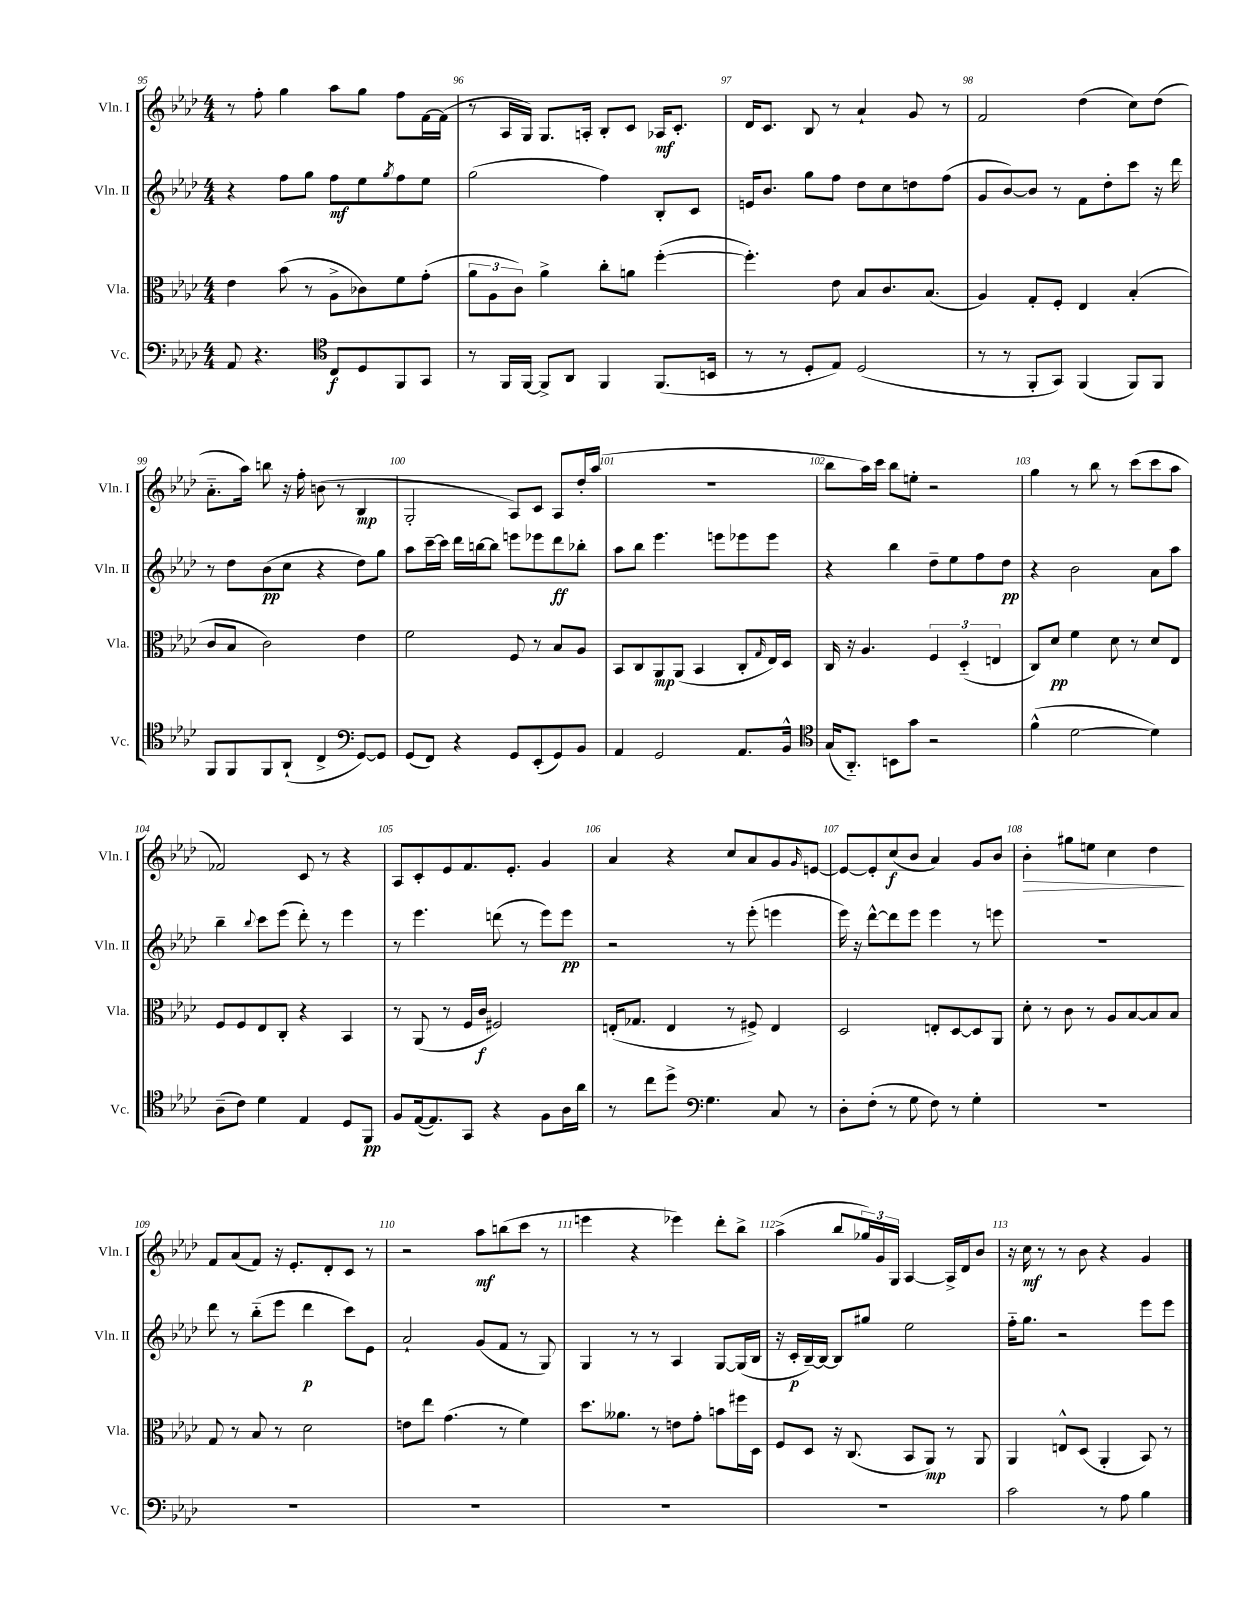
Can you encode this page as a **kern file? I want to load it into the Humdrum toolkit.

**kern	**dynam	**kern	**dynam	**kern	**dynam	**kern	**dynam
*part4	*part4	*part3	*part3	*part2	*part2	*part1	*part1
*staff4	*staff4	*staff3	*staff3	*staff2	*staff2	*staff1	*staff1
*I"Vc.	*	*I"Vla.	*	*I"Vln. II	*	*I"Vln. I	*
*I'Vc.	*	*I'Vla.	*	*I'Vln. II	*	*I'Vln. I	*
*clefF4	*	*clefC3	*	*clefG2	*	*clefG2	*
*k[b-e-a-d-]	*	*k[b-e-a-d-]	*	*k[b-e-a-d-]	*	*k[b-e-a-d-]	*
*M4/4	*	*M4/4	*	*M4/4	*	*M4/4	*
=95	=95	=95	=95	=95	=95	=95	=95
8AA-/	.	4e-\	.	4r	.	8r	.
4.r	.	.	.	.	.	8ff'\	.
.	.	(8b-\	.	8ff\L	.	4gg\	.
.	.	8r	.	8gg\J	.	.	.
*clefC4	*	*	*	*	*	*	*
8C/L	f	8A-^\L	.	8ff\L	mf	8aa-\L	.
8D-/	.	8c-X\)	.	8ee-\	.	8gg\J	.
.	.	.	.	8qgg/	.	.	.
8FF/	.	8f\	.	8ff\	.	8ff\L	.
8GG/J	.	(8g'\J	.	8ee-\J	.	[16f\L	.
.	.	.	.	.	.	(16f\JJ]	.
=96	=96	=96	=96	=96	=96	=96	=96
8r	.	12a-\L	.	(2gg\	.	8r	.
.	.	12A-\	.	.	.	.	.
16FF/LL	.	.	.	.	.	16A-/LL	.
.	.	12c\J)	.	.	.	.	.
[16FF/JJ	.	.	.	.	.	16G/JJ)	.
8FF^/L]	.	4a-^\	.	.	.	8.G/L	.
8AA-/J	.	.	.	.	.	.	.
.	.	.	.	.	.	16An'/Jk	.
4FF/	.	8cc'\L	.	4ff\)	.	8B-'/L	.
.	.	8an\J	.	.	.	8c/J	.
(8.FF/L	.	([4ff'\	.	8B-'/L	.	16A-X/KL	mf
.	.	.	.	.	.	8.c'/J	.
.	.	.	.	8c/J	.	.	.
16BBn/Jk	.	.	.	.	.	.	.
=97	=97	=97	=97	=97	=97	=97	=97
8r	.	4.ff'\])	.	16en/KL	.	16d-/KL	.
.	.	.	.	8.b-/J	.	8.c/J	.
8r	.	.	.	.	.	.	.
8D-'/L	.	.	.	8gg\L	.	8B-/	.
8E-/J)	.	8e-\	.	8ff\J	.	8r	.
(2D-/	.	8B-/L	.	8dd-\L	.	4a-`/	.
.	.	8.c/	.	8cc\	.	.	.
.	.	.	.	8ddn\	.	8g/	.
.	.	(8.B-/J	.	.	.	.	.
.	.	.	.	(8ff\J	.	8r	.
=98	=98	=98	=98	=98	=98	=98	=98
8r	.	4A-/)	.	8g/L	.	2f/	.
8r	.	.	.	[8b-/)	.	.	.
8FF'/L	.	8G'/L	.	8b-/J]	.	.	.
8GG/J)	.	8F'/J	.	8r	.	.	.
(4FF/	.	4E-/	.	8f\L	.	(4dd-\	.
.	.	.	.	8dd-'\	.	.	.
8FF/L)	.	(4B-'/	.	8ccc\J	.	8cc\L)	.
8FF/J	.	.	.	16r	.	(8dd-\J	.
.	.	.	.	16ddd-\	.	.	.
!!LO:LB:g=z
=99	=99	=99	=99	=99	=99	=99	=99
8FF/L	.	8c/L	.	8r	.	8.a-\L	.
8FF/	.	8B-/J	.	8dd-\L	.	.	.
.	.	.	.	.	.	16aa-\Jk)	.
8FF/	.	2c\)	.	(8b-\	pp	8bbn\	.
(8AA-`/J	.	.	.	8cc\J	.	16r	.
.	.	.	.	.	.	16ff'\	.
4C^/	.	.	.	4r	.	(8bn\	.
.	.	.	.	.	.	8r	.
*clefF4	*	*	*	*	*	*	*
[8GG/L)	.	4e-\	.	8dd-\L)	.	4B-/	mp
8GG/J]	.	.	.	8gg\J	.	.	.
=100	=100	=100	=100	=100	=100	=100	=100
(8GG/L	.	2f\	.	8aa-\L	.	2G'/	.
8FF/J)	.	.	.	[16ccc~\L	.	.	.
.	.	.	.	16ccc\JJ]	.	.	.
4r	.	.	.	16ddd-\LL	.	.	.
.	.	.	.	[16bbn\J	.	.	.
.	.	.	.	8bb\J]	.	.	.
8GG/L	.	8F/	.	8eeen\L	.	8A-/L)	.
(8EE-'/	.	8r	.	8eee-X\	.	8c/J	.
8GG/)	.	8B-/L	.	8ddd-\	ff	8A-/L	.
8BB-/J	.	8A-/J	.	8bb-X'\J	.	16dd-'/L	.
.	.	.	.	.	.	(16aa-/JJ	.
=101	=101	=101	=101	=101	=101	=101	=101
4AA-/	.	8BB-/L	.	8aa-\L	.	1r	.
.	.	8C/	.	8bb-\J	.	.	.
2GG/	.	8AA-/	mp	4.eee-\	.	.	.
.	.	(8AA-/J	.	.	.	.	.
.	.	4BB-/	.	.	.	.	.
.	.	.	.	8eeen\L	.	.	.
8.AA-/L	.	8C'/L	.	8eee-X\	.	.	.
.	.	16qqG/	.	.	.	.	.
.	.	16E-/L)	.	8eee-\J	.	.	.
16BB-^^/Jk	.	16D-/JJ	.	.	.	.	.
=102	=102	=102	=102	=102	=102	=102	=102
*clefC4	*	*	*	*	*	*	*
(16G/KL	.	16C/	.	4r	.	8bb-\L	.
8.AA-/J)	.	16r	.	.	.	.	.
.	.	4.A-/	.	.	.	16aa-\L)	.
.	.	.	.	.	.	16ccc\JJ	.
8BBn\L	.	.	.	4bb-\	.	8bb-\L	.
8g\J	.	.	.	.	.	8een'\J	.
2r	.	6F/	.	8dd-~\L	.	2r	.
.	.	.	.	8ee-\	.	.	.
.	.	(6D-/	.	.	.	.	.
.	.	.	.	8ff\	.	.	.
.	.	6En/	.	.	.	.	.
.	.	.	.	8dd-\J	pp	.	.
=103	=103	=103	=103	=103	=103	=103	=103
(4f^^\	.	8C/L)	.	4r	.	4gg\	.
.	.	8d-/J	pp	.	.	.	.
[2d-\	.	4f\	.	2b-\	.	8r	.
.	.	.	.	.	.	8bb-\	.
.	.	8d-\	.	.	.	8r	.
.	.	8r	.	.	.	(8ccc\L	.
4d-\])	.	8d-/L	.	8a-\L	.	8ccc\	.
.	.	8E-/J	.	8aa-\J	.	8aa-\J	.
!!LO:LB:g=z
=104	=104	=104	=104	=104	=104	=104	=104
(8A-~\L	.	8F/L	.	4bb-~\	.	2f-X/)	.
8c\J)	.	8F/	.	.	.	.	.
.	.	.	.	8qqbb-/	.	.	.
4d-\	.	8E-/	.	8ccc\L	.	.	.
.	.	8C'/J	.	(8eee-\J	.	.	.
4E-/	.	4r	.	8ddd-'\)	.	8c/	.
.	.	.	.	8r	.	8r	.
8D-/L	.	4BB-/	.	4eee-\	.	4r	.
8FF/J	pp	.	.	.	.	.	.
=105	=105	=105	=105	=105	=105	=105	=105
8F/L	.	8r	.	8r	.	8A-/L	.
([16E-/k	.	(8AA-/	.	4.eee-\	.	8c'/	.
8.E-/])	.	.	.	.	.	.	.
.	.	8r	.	.	.	8e-/	.
8GG/J	.	16F/LL	.	.	.	8.f/	.
.	.	16c/JJ	f	.	.	.	.
4r	.	2F#X/)	.	(8dddn\	.	.	.
.	.	.	.	.	.	8.e-'/J	.
.	.	.	.	8r	.	.	.
8F\L	.	.	.	8eee-\L)	.	4g/	.
16A-\L	.	.	.	8eee-\J	pp	.	.
16a-\JJ	.	.	.	.	.	.	.
=106	=106	=106	=106	=106	=106	=106	=106
8r	.	(16En'/KL	.	2r	.	4a-/	.
.	.	8.G-X/J	.	.	.	.	.
8cc\L	.	.	.	.	.	.	.
8dd-^\J	.	4E/	.	.	.	4r	.
*clefF4	*	*	*	*	*	*	*
4.G\	.	.	.	.	.	.	.
.	.	8r	.	8r	.	8cc/L	.
.	.	8F#X^/)	.	(8eee-'\	.	8a-/	.
8C/	.	4E/	.	4eeen\	.	8g/	.
.	.	.	.	.	.	16qqg/	.
8r	.	.	.	.	.	[8en/J	.
=107	=107	=107	=107	=107	=107	=107	=107
8D-'\L	.	2D-/	.	16eee-\)	.	8e/L_	.
.	.	.	.	16r	.	.	.
(8F'\J	.	.	.	[8ddd-^^\L	.	8e'/]	.
8r	.	.	.	8ddd-\]	.	(8cc/	f
8G\	.	.	.	8eee-\J	.	8b-/J	.
8F\)	.	8En'/L	.	4eee-\	.	4a-/)	.
8r	.	[8D-/	.	.	.	.	.
4G'\	.	8D-/]	.	8r	.	8g/L	.
.	.	8AA-/J	.	8eeen\	.	8b-/J	.
=108	=108	=108	=108	=108	=108	=108	=108
!	!	!	!	!	!	!	!LO:HP:b
1r	.	8d-'\	.	1r	.	4b-'\	>
.	.	8r	.	.	.	.	.
.	.	8c\	.	.	.	8gg#X\L	.
.	.	8r	.	.	.	8een\J	.
.	.	8A-/L	.	.	.	4cc\	.
.	.	[8B-/	.	.	.	.	.
.	.	8B-/]	.	.	.	4dd-\	.
.	.	8B-/J	.	.	.	.	.
.	.	.	.	.	.	.	]
!!LO:LB:g=z
=109	=109	=109	=109	=109	=109	=109	=109
1r	.	8G/	.	8ddd-\	.	8f/L	.
.	.	8r	.	8r	.	(8a-/	.
.	.	8B-/	.	(8bb-\L	.	8f/J)	.
.	.	8r	.	8eee-\J	.	16r	.
.	.	.	.	.	.	8.e-'/L	.
.	.	2d-\	.	4ddd-\	p	.	.
.	.	.	.	.	.	8d-'/	.
.	.	.	.	8ccc\L)	.	8c/J	.
.	.	.	.	8e-\J	.	8r	.
=110	=110	=110	=110	=110	=110	=110	=110
1r	.	8en\L	.	2a-`/	.	2r	.
.	.	8ee-\J	.	.	.	.	.
.	.	(4.g\	.	.	.	.	.
.	.	.	.	(8g/L	.	8aa-\L	mf
.	.	8r	.	8f/J	.	(8bbn\	.
.	.	4f\)	.	8r	.	8ccc\J	.
.	.	.	.	8G/)	.	8r	.
=111	=111	=111	=111	=111	=111	=111	=111
1r	.	8.dd-\L	.	4G/	.	4eeen\	.
.	.	8.a--X\J	.	.	.	.	.
.	.	.	.	8r	.	4r	.
.	.	8r	.	8r	.	.	.
.	.	8en\L	.	4A-/	.	4eee-X\)	.
.	.	8g'\J	.	.	.	.	.
.	.	8bn\L	.	[8G/L	.	8ddd-'\L	.
.	.	16ff#X\L	.	(16G/L]	.	8bb-^\J	.
.	.	16D-\JJ	.	16B-/JJ	.	.	.
=112	=112	=112	=112	=112	=112	=112	=112
1r	.	8F/L	.	16r	.	(4aa-^\	.
.	.	.	.	16c'/LL	p	.	.
.	.	8D-/J	.	[16B-~/)	.	.	.
.	.	.	.	16B-/JJ_	.	.	.
.	.	16r	.	8B-/L]	.	8bb-/L	.
.	.	(8.C/	.	.	.	.	.
.	.	.	.	8gg#X/J	.	24gg-X/L)	.
.	.	.	.	.	.	24g/	.
.	.	.	.	.	.	24G/JJ	.
.	.	8BB-/L	.	2ee-\	.	[4A-/	.
.	.	8AA-/J)	mp	.	.	.	.
.	.	8r	.	.	.	16A-^/LL]	.
.	.	.	.	.	.	16d-/J	.
.	.	8AA-/	.	.	.	8b-/J	.
=113	=113	=113	=113	=113	=113	=113	=113
2c\	.	4AA-/	.	16ff\KL	.	16r	.
.	.	.	.	8.gg\J	.	16cc\	mf
.	.	.	.	.	.	8r	.
.	.	8En^^/L	.	2r	.	8r	.
.	.	(8D-/J	.	.	.	8b-\	.
8r	.	4AA-'/	.	.	.	4r	.
8A-\	.	.	.	.	.	.	.
4B-\	.	8BB-/)	.	8eee-\L	.	4g/	.
.	.	8r	.	8eee-\J	.	.	.
==	==	==	==	==	==	==	==
*-	*-	*-	*-	*-	*-	*-	*-
